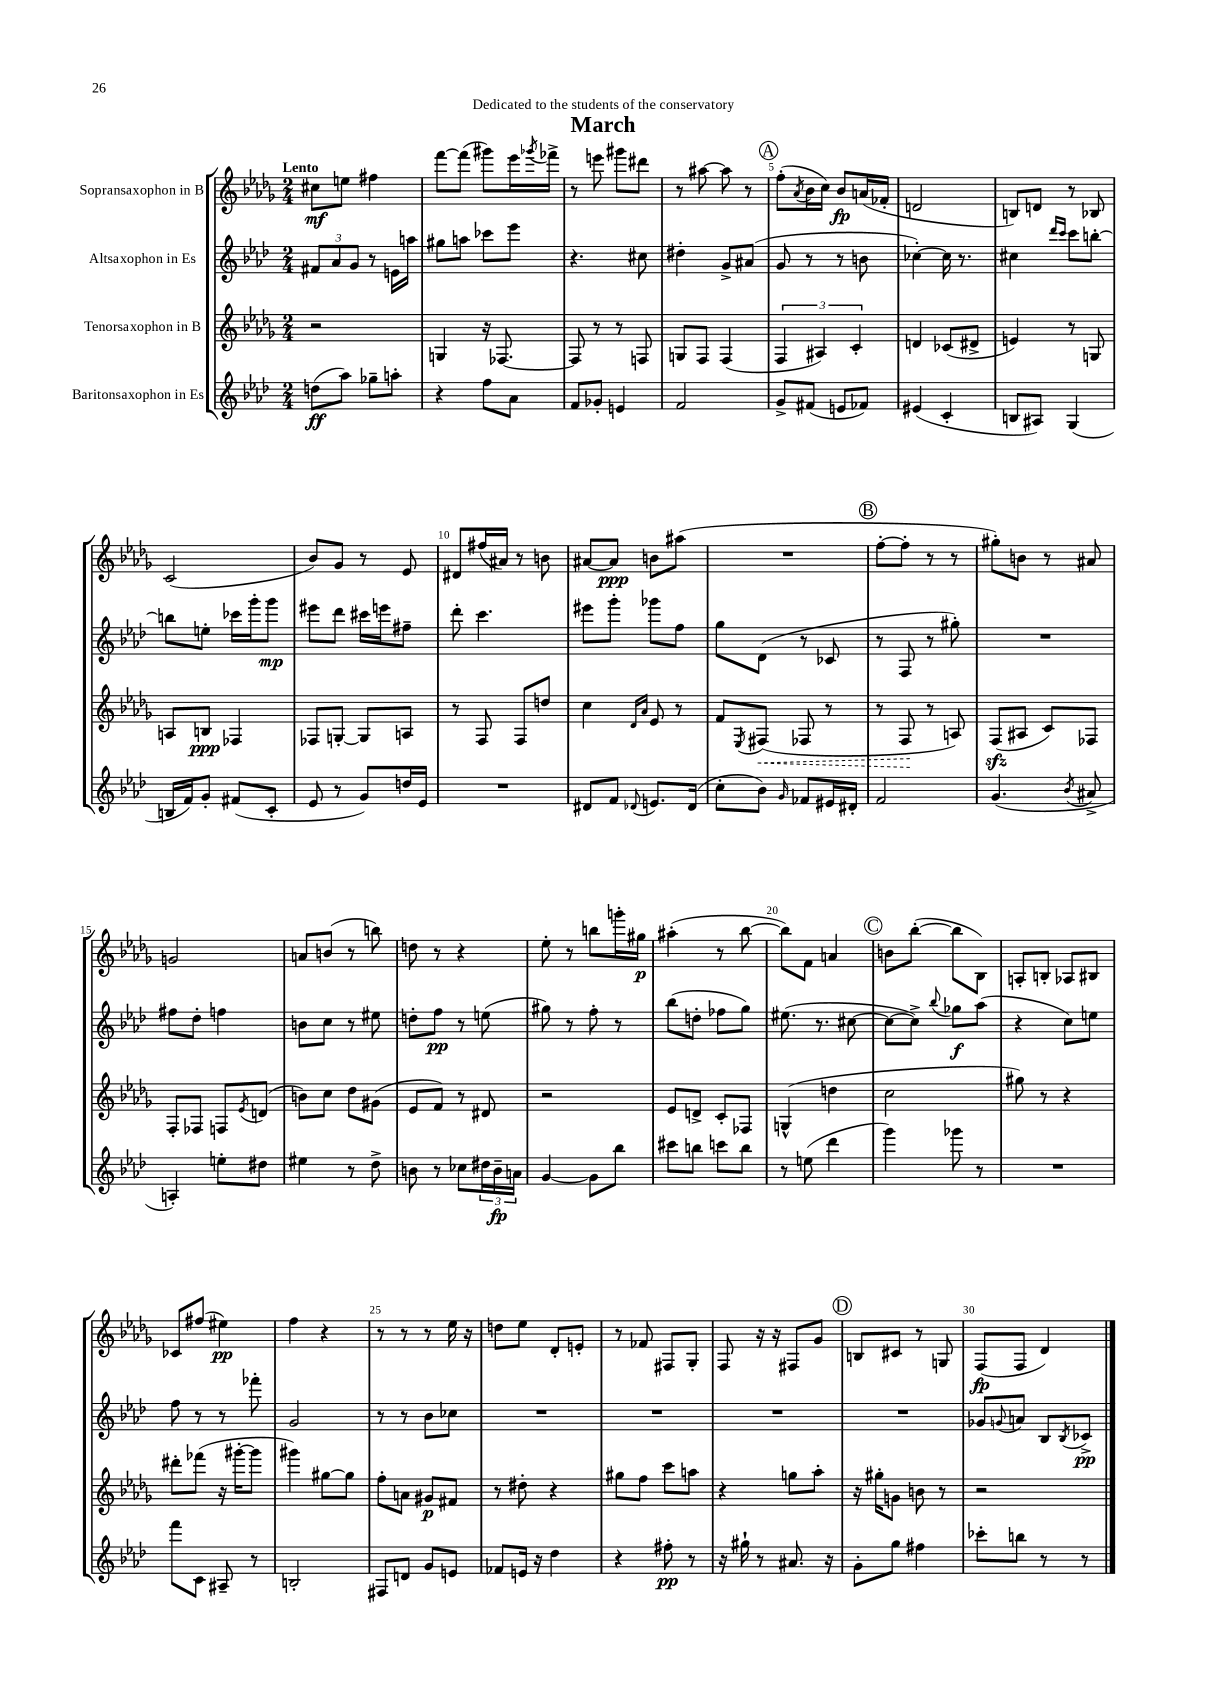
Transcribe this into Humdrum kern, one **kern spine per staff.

**kern	**dynam	**kern	**dynam	**kern	**dynam	**kern	**dynam
*part4	*part4	*part3	*part3	*part2	*part2	*part1	*part1
*staff4	*staff4	*staff3	*staff3	*staff2	*staff2	*staff1	*staff1
*I"Baritonsaxophon in Es	*	*I"Tenorsaxophon in B	*	*I"Altsaxophon in Es	*	*I"Sopransaxophon in B	*
*clefG2	*	*clefG2	*	*clefG2	*	*clefG2	*
*k[b-e-a-d-]	*	*k[b-e-a-d-g-]	*	*k[b-e-a-d-]	*	*k[b-e-a-d-g-]	*
*M2/4	*	*M2/4	*	*M2/4	*	*M2/4	*
=1	=1	=1	=1	=1	=1	=1	=1
!	!	!	!	!	!	!LO:TX:a:B:t=Lento	!
(8ddn\L	ff	2r	.	12f#X/L	.	8cc#X\L	mf
.	.	.	.	12a-/	.	.	.
8aa-\J)	.	.	.	.	.	8een\J	.
.	.	.	.	12g/J	.	.	.
8gg-X~\L	.	.	.	8r	.	4ff#X\	.
8aan'\J	.	.	.	16en\LL	.	.	.
.	.	.	.	16aan\JJ	.	.	.
=2	=2	=2	=2	=2	=2	=2	=2
4r	.	4Gn/	.	8gg#X\L	.	[8fff\L	.
.	.	.	.	8aan\J	.	(8fff\J]	.
8ff\L	.	16r	.	8ccc-X\L	.	8ggg#X\L)	.
.	.	[8.F-X/	.	.	.	.	.
8a-\J	.	.	.	8eee-\J	.	16eee-\L	.
.	.	.	.	.	.	8qggg-X/	.
.	.	.	.	.	.	16fff-X^\JJ	.
=3	=3	=3	=3	=3	=3	=3	=3
8f/L	.	8F-/]	.	4.r	.	8r	.
8g-X'/J	.	8r	.	.	.	8eeen\	.
4en/	.	8r	.	.	.	8ggg#X\L	.
.	.	8Fn/	.	8cc#X\	.	8ddd#X\J	.
=4	=4	=4	=4	=4	=4	=4	=4
2f/	.	8Gn/L	.	4dd#X'\	.	8r	.
.	.	8F/J	.	.	.	[8aa#X\	.
.	.	(4F/	.	8g^/L	.	8aa#\]	.
.	.	.	.	(8a#X/J	.	8r	.
!!LO:REH:place=s1:t=A
=5	=5	=5	=5	=5	=5	=5	=5
8g^/L	.	6F/	.	8g/	.	(8ff'\L	.
.	.	.	.	.	.	8qa-/	.
(8f#X/J	.	.	.	8r	.	16b-\L	.
.	.	6A#X/)	.	.	.	.	.
.	.	.	.	.	.	16cc\JJ)	.
8en/L	.	.	.	8r	.	8b-/L	fp
.	.	6c'/	.	.	.	.	.
8f-X/J)	.	.	.	8bn\	.	(16an/L	.
.	.	.	.	.	.	16f-X'/JJ	.
=6	=6	=6	=6	=6	=6	=6	=6
(4e#X/	.	4dn/	.	[4cc-X'\)	.	2dn/	.
4c'/	.	(8c-X/L	.	16cc-\]	.	.	.
.	.	.	.	8.r	.	.	.
.	.	8d#X^/J	.	.	.	.	.
=7	=7	=7	=7	=7	=7	=7	=7
8Bn/L	.	4en/)	.	4cc#X\	.	8Bn/L)	.
8A#X/J)	.	.	.	.	.	8dn/J	.
.	.	.	.	16qqddd-/LL	.	.	.
.	.	.	.	16qqccc/JJ	.	.	.
(4G/	.	8r	.	8ccc\L	.	8r	.
.	.	8Gn/	.	[8bbn'\J	.	8B-X/	.
!!LO:LB:g=z
=8	=8	=8	=8	=8	=8	=8	=8
16Bn/LL	.	8An/L	.	8bbn\L]	.	(2c/	.
16f/J)	.	.	.	.	.	.	.
8g'/J	.	8Bn/J	ppp	8een'\J	.	.	.
(8f#X/L	.	4F-X/	.	16ccc-X\LL	.	.	.
.	.	.	.	16ggg'\J	.	.	.
8c'/J	.	.	.	8ggg\J	mp	.	.
=9	=9	=9	=9	=9	=9	=9	=9
8e-/	.	8F-X/L	.	8eee#X\L	.	8b-/L)	.
8r	.	[8Gn'/J	.	8ddd-\J	.	8g-/J	.
8g/L)	.	8G/L]	.	16ccc#X\LL	.	8r	.
.	.	.	.	16eeen\J	.	.	.
16ddn/L	.	8An/J	.	8ff#X~\J	.	8e-/	.
16e-/JJ	.	.	.	.	.	.	.
=10	=10	=10	=10	=10	=10	=10	=10
2r	.	8r	.	8ddd-'\	.	8d#X/L	.
.	.	8F/	.	4.ccc\	.	(16ff#X/L	.
.	.	.	.	.	.	16a#X/JJ)	.
.	.	8F/L	.	.	.	8r	.
.	.	8ddn/J	.	.	.	8bn\	.
=11	=11	=11	=11	=11	=11	=11	=11
8d#X/L	.	4cc\	.	8eee#X\L	.	[8a#X/L	.
8f/J	.	.	.	8ggg'\J	.	8a#/J]	ppp
.	.	16qqd-/LL	.	.	.	.	.
8qqd-X/	.	16qqa-/JJ	.	.	.	.	.
8.en/L	.	8e-/	.	8ggg-X\L	.	8bn\L	.
.	.	8r	.	8ff\J	.	(8aa#X\J	.
(16d-/Jk	.	.	.	.	.	.	.
=12	=12	=12	=12	=12	=12	=12	=12
8cc'\L	.	8f/L	.	8gg\L	.	2r	.
.	.	8qE-/	.	.	.	.	.
!	!	!	!LO:HP:b	!	!	!	!
8b-\J)	.	(8F#X/J	<	(8d-\J	.	.	.
16qqg/	.	.	.	.	.	.	.
8f-X/L	.	8F-X/	.	8r	.	.	.
16e#X/L	.	8r	.	8c-X/	.	.	.
16d#X'/JJ	.	.	.	.	.	.	.
!!LO:REH:place=s1:t=B
=13	=13	=13	=13	=13	=13	=13	=13
2f/	.	8r	.	8r	.	[8ff'\L	.
.	.	8F/	.	8F/	.	8ff'\J]	.
.	.	8r	[	8r	.	8r	.
.	.	8An/)	.	8gg#X'\)	.	8r	.
=14	=14	=14	=14	=14	=14	=14	=14
(4.g/	.	(8Fzz/L	.	2r	.	8gg#X'\L)	.
.	.	8A#X/J	.	.	.	8bn\J	.
.	.	8c/L)	.	.	.	8r	.
8qb-/	.	.	.	.	.	.	.
8a#X^/	.	8F-X/J	.	.	.	8a#X/	.
!!LO:LB:g=z
=15	=15	=15	=15	=15	=15	=15	=15
4An'/)	.	8F'/L	.	8ff#X\L	.	2gn/	.
.	.	8F-X/J	.	8dd-'\J	.	.	.
8een'\L	.	8Fn/L	.	4ffn\	.	.	.
.	.	8qe-/	.	.	.	.	.
8dd#X\J	.	(8dn/J	.	.	.	.	.
=16	=16	=16	=16	=16	=16	=16	=16
4ee#X\	.	8bn\L)	.	8bn\L	.	8an/L	.
.	.	8cc\J	.	8cc\J	.	(8bn/J	.
8r	.	8dd-\L	.	8r	.	8r	.
8dd-^\	.	(8g#X\J	.	8ee#X\	.	8bbn\)	.
=17	=17	=17	=17	=17	=17	=17	=17
8bn\	.	8e-/L	.	8ddn'\L	.	8ddn\	.
8r	.	8f/J)	.	8ff\J	pp	8r	.
8cc-X\L	.	8r	.	8r	.	4r	.
24dd#X\L	.	8d#X/	.	(8een\	.	.	.
24b~\	fp	.	.	.	.	.	.
24an\JJ	.	.	.	.	.	.	.
=18	=18	=18	=18	=18	=18	=18	=18
[4g/	.	2r	.	8gg#X\)	.	8ee-'\	.
.	.	.	.	8r	.	8r	.
8g\L]	.	.	.	8ff'\	.	8bbn\L	.
8bb-\J	.	.	.	8r	.	16gggn'\L	.
.	.	.	.	.	.	16gg#X\JJ	p
=19	=19	=19	=19	=19	=19	=19	=19
8ccc#X\L	.	8e-/L	.	(8bb-\L	.	(4aa#X'\	.
8bbn\J	.	8dn^/J	.	8ddn'\J	.	.	.
8cccn\L	.	8c'/L	.	8ff-X\L	.	8r	.
8bb\J	.	8F-X/J	.	8gg\J)	.	[8bb-\	.
=20	=20	=20	=20	=20	=20	=20	=20
8r	.	(4Gn^^/	.	(8.ee#X\	.	8bb-\L])	.
(8een\	.	.	.	.	.	8f\J	.
.	.	.	.	8.r	.	.	.
4ddd-\	.	4ddn\	.	.	.	4an/	.
.	.	.	.	[8cc#X\	.	.	.
!!LO:REH:place=s1:t=C
=21	=21	=21	=21	=21	=21	=21	=21
4ggg\)	.	2cc\	.	8cc#\L_	.	8bn\L	.
.	.	.	.	8cc#^\J])	.	([8bb-'\J	.
.	.	.	.	8qqbb-/	.	.	.
8ggg-X\	.	.	.	8gg-X\L	f	8bb-\L]	.
8r	.	.	.	(8aa-\J	.	8B-\J)	.
=22	=22	=22	=22	=22	=22	=22	=22
2r	.	8gg#X\)	.	4r	.	8An'/L	.
.	.	8r	.	.	.	8Bn'/J	.
.	.	4r	.	8cc\L)	.	8A-X/L	.
.	.	.	.	8een\J	.	8B#X/J	.
!!LO:LB:g=z
=23	=23	=23	=23	=23	=23	=23	=23
8fff\L	.	8ddd#X'\L	.	8ff\	.	8c-X/L	.
8c\J	.	(8fff-X\J	.	8r	.	(8ff#X/J	.
8A#X~/	.	16r	.	8r	.	4ee#X\)	pp
.	.	[16ggg#X'\KL	.	.	.	.	.
8r	.	8ggg#\J]	.	8fff-X'\	.	.	.
=24	=24	=24	=24	=24	=24	=24	=24
2Bn'/	.	4ggg#X\)	.	2g/	.	4ff\	.
.	.	[8gg#X\L	.	.	.	4r	.
.	.	8gg#\J]	.	.	.	.	.
=25	=25	=25	=25	=25	=25	=25	=25
8F#X/L	.	8ff'\L	.	8r	.	8r	.
8dn/J	.	8an\J	.	8r	.	8r	.
8g/L	.	8g#X/L	p	8b-\L	.	8r	.
8en/J	.	8f#X/J	.	8cc-X\J	.	16ee-\	.
.	.	.	.	.	.	16r	.
=26	=26	=26	=26	=26	=26	=26	=26
8f-X/L	.	8r	.	2r	.	8ddn\L	.
16en/Jk	.	8dd#X'\	.	.	.	8ee-\J	.
16r	.	.	.	.	.	.	.
4dd-\	.	4r	.	.	.	8d-'/L	.
.	.	.	.	.	.	8en'/J	.
=27	=27	=27	=27	=27	=27	=27	=27
4r	.	8gg#X\L	.	2r	.	8r	.
.	.	8ff\J	.	.	.	8f-X/	.
8ff#X'\	pp	8ccc\L	.	.	.	8F#X/L	.
8r	.	8aan\J	.	.	.	8G-'/J	.
=28	=28	=28	=28	=28	=28	=28	=28
16r	.	4r	.	2r	.	8F/	.
16gg#X`\	.	.	.	.	.	.	.
8r	.	.	.	.	.	16r	.
.	.	.	.	.	.	16r	.
8.a#X/	.	8ggn\L	.	.	.	8F#X/L	.
.	.	8aa-'\J	.	.	.	8g-/J	.
16r	.	.	.	.	.	.	.
!!LO:REH:place=s1:t=D
=29	=29	=29	=29	=29	=29	=29	=29
8g'\L	.	16r	.	2r	.	8Bn/L	.
.	.	16gg#X'\KL	.	.	.	.	.
8gg\J	.	8gn\J	.	.	.	8c#X/J	.
4ff#X\	.	8bn\	.	.	.	8r	.
.	.	8r	.	.	.	8Gn/	.
=30	=30	=30	=30	=30	=30	=30	=30
8ccc-X'\L	.	2r	.	8g-X/L	.	(8F/L	fp
.	.	.	.	8qqgn/	.	.	.
8bbn\J	.	.	.	8an/J	.	8F/J	.
8r	.	.	.	8B-/L	.	4d-/)	.
.	.	.	.	8qB-/	.	.	.
8r	.	.	.	8c-X^/J	pp	.	.
==	==	==	==	==	==	==	==
*-	*-	*-	*-	*-	*-	*-	*-
